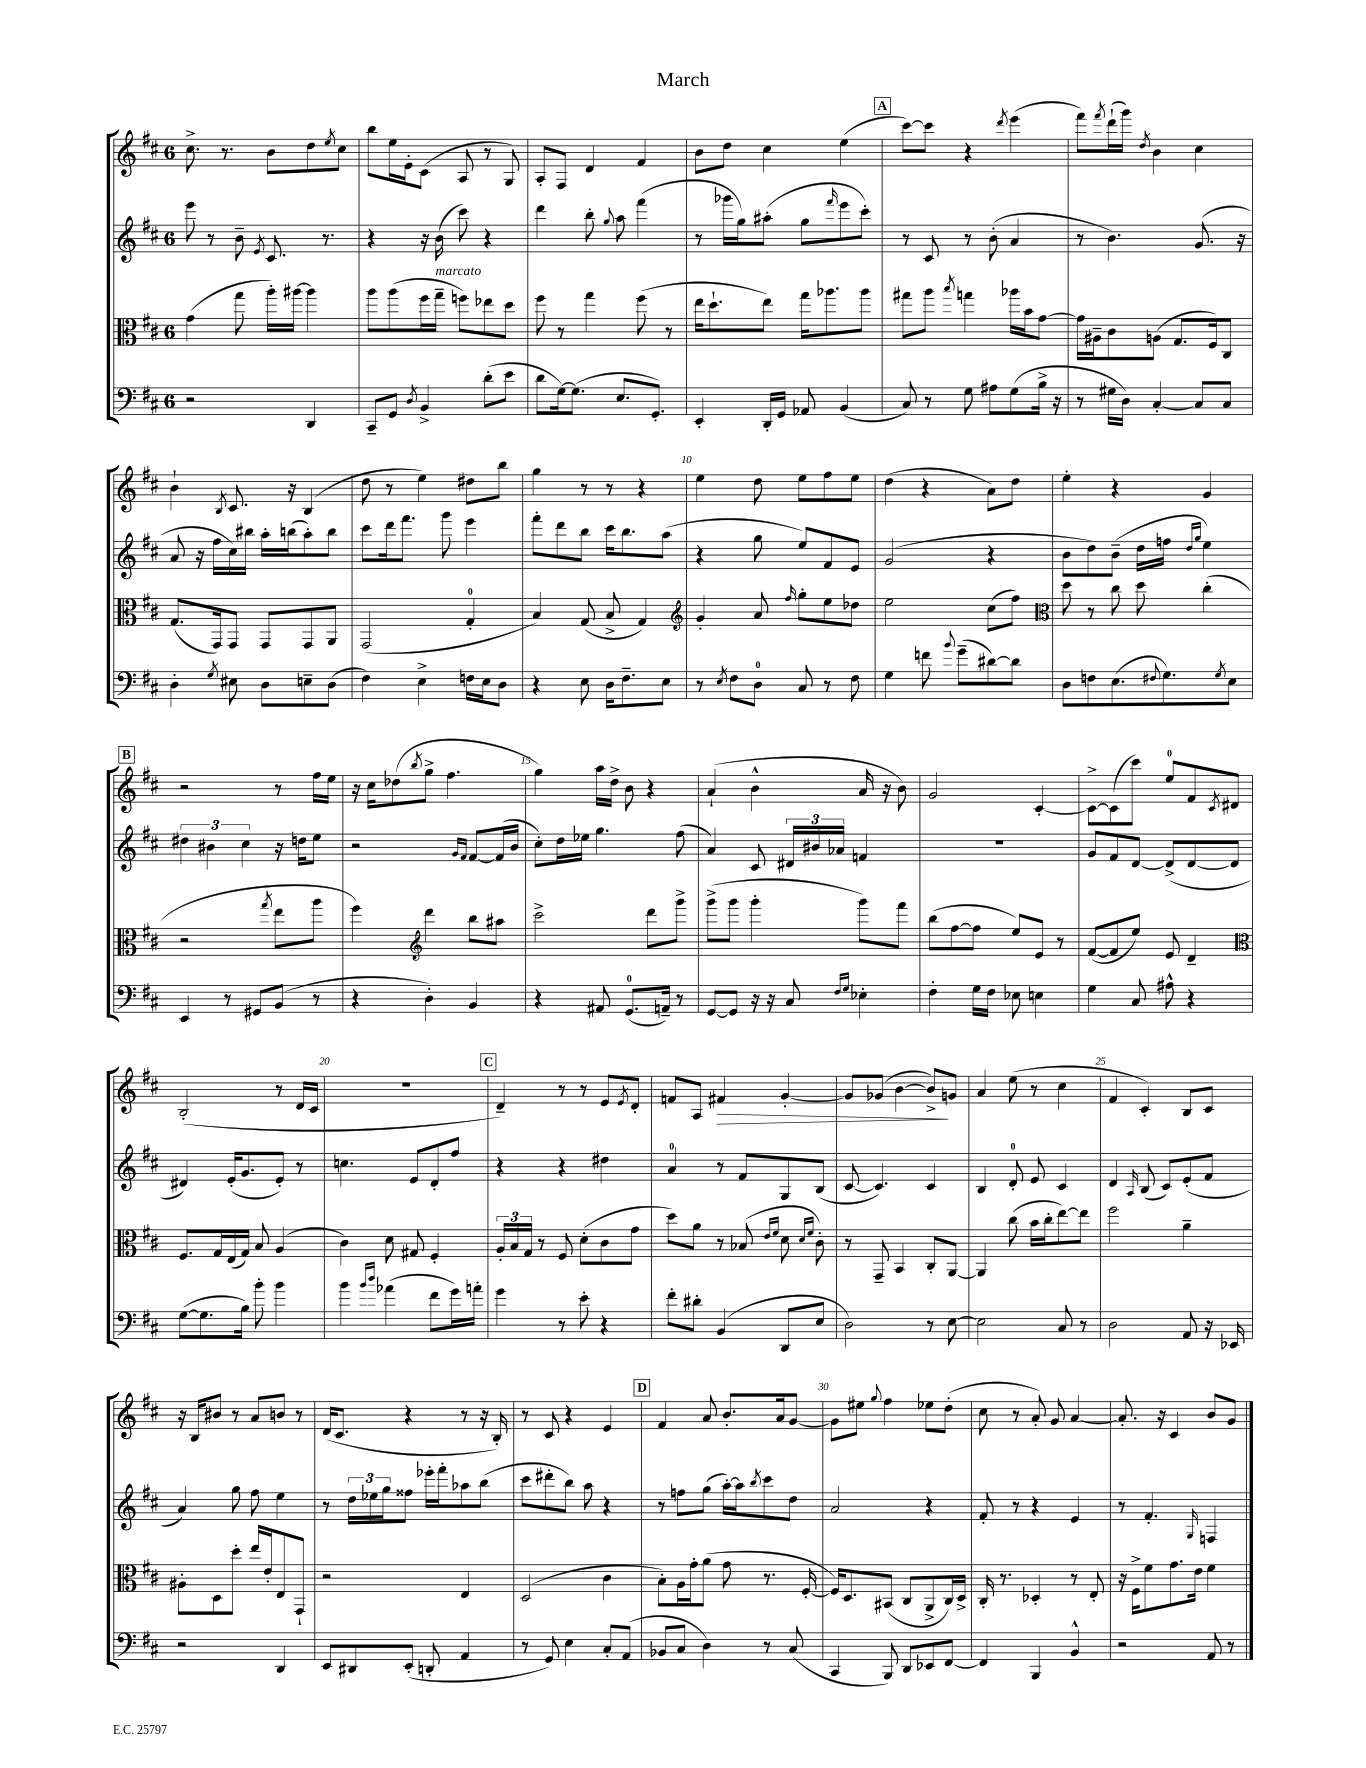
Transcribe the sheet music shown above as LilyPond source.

\header { title = "March" }
<<
\new StaffGroup <<
\new Staff = "s0" {
    \clef treble \key d \major \once \override Staff.TimeSignature.style = #'single-digit \time 6/8
    cis''8.-> r8. b'8 d''8 \acciaccatura { e''8 } cis''8 |
    b''8 e''16 e'16-. cis'8( a8 r8 g8) |
    a8-. fis8 d'4 fis'4 |
    b'8 d''8 cis''4 e''4( |
    \mark \markup { \box "A" } cis'''8~) cis'''8 r4 \acciaccatura { d'''8 } e'''4( |
    fis'''8) \acciaccatura { fis'''8 } d'''16-!( g'''16) \acciaccatura { d''8 } b'4 cis''4 |
    b'4-! \acciaccatura { b8 } cis'8. r16 b4( |
    d''8 r8 e''4) dis''8 b''8 |
    g''4 r8 r8 r4 |
    e''4 d''8 e''8 fis''8 e''8 |
    d''4( r4 a'8) d''8 |
    e''4-. r4 g'4 |
    \mark \markup { \box "B" } r2 r8 fis''16 e''16 |
    r16 cis''16 des''8( \acciaccatura { b''8 } g''8-> fis''4. |
    g''4) a''16 d''16-> b'8 r4 |
    a'4-!( b'4-^ a'16 r16 b'8) |
    g'2 cis'4~-. |
    cis'8~-> cis'8( cis'''8) e''8-0 fis'8 \acciaccatura { cis'8 } dis'8 |
    b2-.( r8 d'16 cis'16 |
    R2. |
    \mark \markup { \box "C" } d'4--) r8 r8 e'8 \acciaccatura { e'8 } d'8-. |
    f'8 a8 fis'4\> g'4~-. |
    g'8 ges'8( b'4~ b'8->\!) g'8 |
    a'4 e''8( r8 cis''4 |
    fis'4 cis'4-.) b8 cis'8 |
    r16 b16 bis'8 r8 a'8 b'8 r8 |
    d'16( cis'8. r4 r8 r16 b16-.) |
    r8 cis'8 r4 e'4 |
    \mark \markup { \box "D" } fis'4 a'8 b'8.-. a'16 g'8~ |
    g'8 eis''8 \appoggiatura { g''8 } fis''4 ees''8 d''8-.( |
    cis''8 r8 a'8-.) g'8 a'4~ |
    a'8.-. r16 cis'4 b'8 g'8 \bar "|." |
}
\new Staff = "s1" {
    \clef treble \key d \major \once \override Staff.TimeSignature.style = #'single-digit \time 6/8
    e'''8 r8 b'8-- \acciaccatura { e'8 } cis'8. r8. |
    r4 r16 b'16( cis'''8) r4 |
    d'''4 b''8-. \appoggiatura { g''8 } a''8 fis'''4( |
    r8 ges'''16 g''16) ais''8-.( g''8 \grace { fis'''16 } e'''8 cis'''8-.) |
    \mark \markup { \box "A" } r8 cis'8 r8 b'8-.( a'4 |
    r8 b'4.) g'8.( r16 |
    a'8 r16 fis''16 cis''16) bis''16 a''16-. b''16( a''8-.) b''8 |
    cis'''8 d'''16 fis'''8. g'''8 e'''4 |
    fis'''8-. d'''8 b''8 cis'''16 b''8. a''8( |
    r4 g''8 e''8) fis'8 e'8 |
    g'2( r4 |
    b'8 d''8) b'8--( d''16 f''16 \grace { d''16 g''16 } e''4) |
    \mark \markup { \box "B" } \tuplet 3/2 { dis''4 bis'4 cis''4 } r16 d''16 e''8 |
    r2 \grace { g'16 fis'16 } fis'8~ fis'16( b'16 |
    cis''8-.) d''16 ees''16 g''4. fis''8( |
    a'4) cis'8 \tuplet 3/2 { dis'16 bis'16 aes'16 } f'4 |
    R2. |
    g'8 fis'8 d'8~ d'8->( d'8~ d'8 |
    dis'4) e'16-.( g'8. e'8-.) r8 |
    c''4. e'8 d'8-. fis''8 |
    \mark \markup { \box "C" } r4 r4 dis''4 |
    a'4-0 r8 fis'8 g8 b8( |
    cis'8~ cis'4.) cis'4 |
    b4 d'8-0-. e'8 cis'4 |
    d'4 \grace { a16 } b8( cis'8) e'8-.( fis'8 |
    a'4) g''8 fis''8 e''4 |
    r8 \tuplet 3/2 { d''16 ees''16 g''16 } fisis''8 ees'''16-. fis'''16-. aes''8 b''8( |
    cis'''8 dis'''8-. b''8) a''8 r4 |
    \mark \markup { \box "D" } r8 f''8 g''8( a''16~-.) a''16 \acciaccatura { b''8 } cis'''8 d''8 |
    a'2 r4 |
    fis'8-. r8 r4 e'4 |
    r8 fis'4.-. \grace { g16 } f4 \bar "|." |
}
\new Staff = "s2" {
    \clef alto \key d \major \once \override Staff.TimeSignature.style = #'single-digit \time 6/8
    g'4( g''8 a''16-.) ais''16~ ais''4 |
    a''8 a''8( fis''16 g''16--^\markup { \italic "marcato" } f''8) ees''8 d''8 |
    fis''8 r8 g''4 fis''8( r8 |
    e''16 d''8.-! e''8) g''16 aes''8. aes''8 |
    \mark \markup { \box "A" } gis''8 a''8 \acciaccatura { b''8 } g''4 aes''16 b'16 g'8~ |
    g'16 ais16-- cis'8 a8( g8. fis16) cis8 |
    g8.( g,16) g,8 g,8 g,8 a,8 |
    g,2( g4-0-. |
    b4) g8( b8-> g4) |
    \clef treble g'4-. a'8 \grace { fis''16 } g''8-. e''8 des''8 |
    e''2 cis''8( fis''8) |
    \clef alto d''8 r8 cis''8 d''8 cis''4-.( |
    \mark \markup { \box "B" } r2 \acciaccatura { g''8 } e''8 a''8 |
    fis''4) \clef treble d'''4 b''8 ais''8 |
    cis'''2-> d'''8 g'''8-> |
    g'''8->( g'''8 g'''4-. g'''8) fis'''8 |
    b''8( fis''8~ fis''8 e''8) e'8 r8 |
    fis'8~( fis'8 e''8) e'8 d'4-- |
    \clef alto fis8. g16 e16( g16) b8 a4( |
    cis'4) d'8 gis8 fis4-. |
    \mark \markup { \box "C" } \tuplet 3/2 { a16-. b16 g16 } r8 fis8 d'8-.( cis'8 g'8 |
    d''8) a'8 r8 bes8( \grace { e'16 fis'16 } d'8 \grace { d'16 fis'16 } cis'8-.) |
    r8 g,8-- b,4 cis8-. a,8~ |
    a,4 cis''8( b'16 cis''16-. e''8~) e''8 |
    fis''2 a'4-- |
    ais8-. d8 d''8-. e''16 e'16-. e8 g,8-! |
    r2 e4 |
    d2( cis'4 |
    \mark \markup { \box "D" } b8-.) a16 g'16-. a'8( g'8 r8. fis16~-. |
    fis16) d8. bis,8( cis8 a,8-> cis16) d16-> |
    cis16-. r8. des4-. r8 e8-. |
    r16 fis16-> fis'8 g'8. e'16 fis'4 \bar "|." |
}
\new Staff = "s3" {
    \clef bass \key d \major \once \override Staff.TimeSignature.style = #'single-digit \time 6/8
    r2 d,4 |
    cis,8-- g,8 \acciaccatura { d8 } b,4-> d'8-.( e'8 |
    d'8 g16~) g8.( e8. g,8.-.) |
    e,4-. d,16-. g,16 aes,8 b,4( |
    \mark \markup { \box "A" } cis8) r8 g8 ais8 g8( b16-> r16 |
    r8 gis16 d16) cis4~-. cis8 cis8 |
    d4-. \acciaccatura { g8 } eis8 d8 e8-- d8( |
    fis4) e4-> f16 e16 d8 |
    r4 e8 d16 fis8.-- e8 |
    r8 \acciaccatura { e8 } fis8 d8-0 cis8 r8 fis8 |
    g4 f'8 \appoggiatura { b'8 } g'8--( dis'8~) dis'8 |
    d8 f8 e8.( \appoggiatura { fis8 } g8.) \acciaccatura { g8 } e8 |
    \mark \markup { \box "B" } e,4 r8 gis,8 b,8( r8 |
    r4 d4-.) b,4 |
    r4 ais,8 g,8.-0( a,16--) r8 |
    g,8~ g,8 r16 r16 cis8 \grace { fis16 g16 } ees4-. |
    fis4-. g16 fis16 ees8 e4 |
    g4 cis8 ais8-^ r4 |
    g8~( g8. b16) b'8-. b'4 |
    b'4 \grace { b'16 d''16 } aes'4( fis'8 g'16) a'16-. |
    \mark \markup { \box "C" } g'4 r8 e'8-. r4 |
    fis'8-. dis'8-. b,4( d,8 e8 |
    d2) r8 e8~ |
    e2 cis8 r8 |
    d2 a,8 r16 ees,16 |
    r2 d,4 |
    e,8 dis,8 e,8-.( d,8-. a,4 |
    r8 g,8) e4 cis8-. a,8( |
    \mark \markup { \box "D" } bes,8 cis8 d4) r8 cis8( |
    cis,4 b,,8) d,8 ees,8 fis,8~ |
    fis,4 b,,4 b,4-^ |
    r2 a,8 r8 \bar "|." |
}
>>
>>
\layout { \context { \Score \override BarNumber.break-visibility = ##(#f #t #t) barNumberVisibility = #(every-nth-bar-number-visible 5) } }
